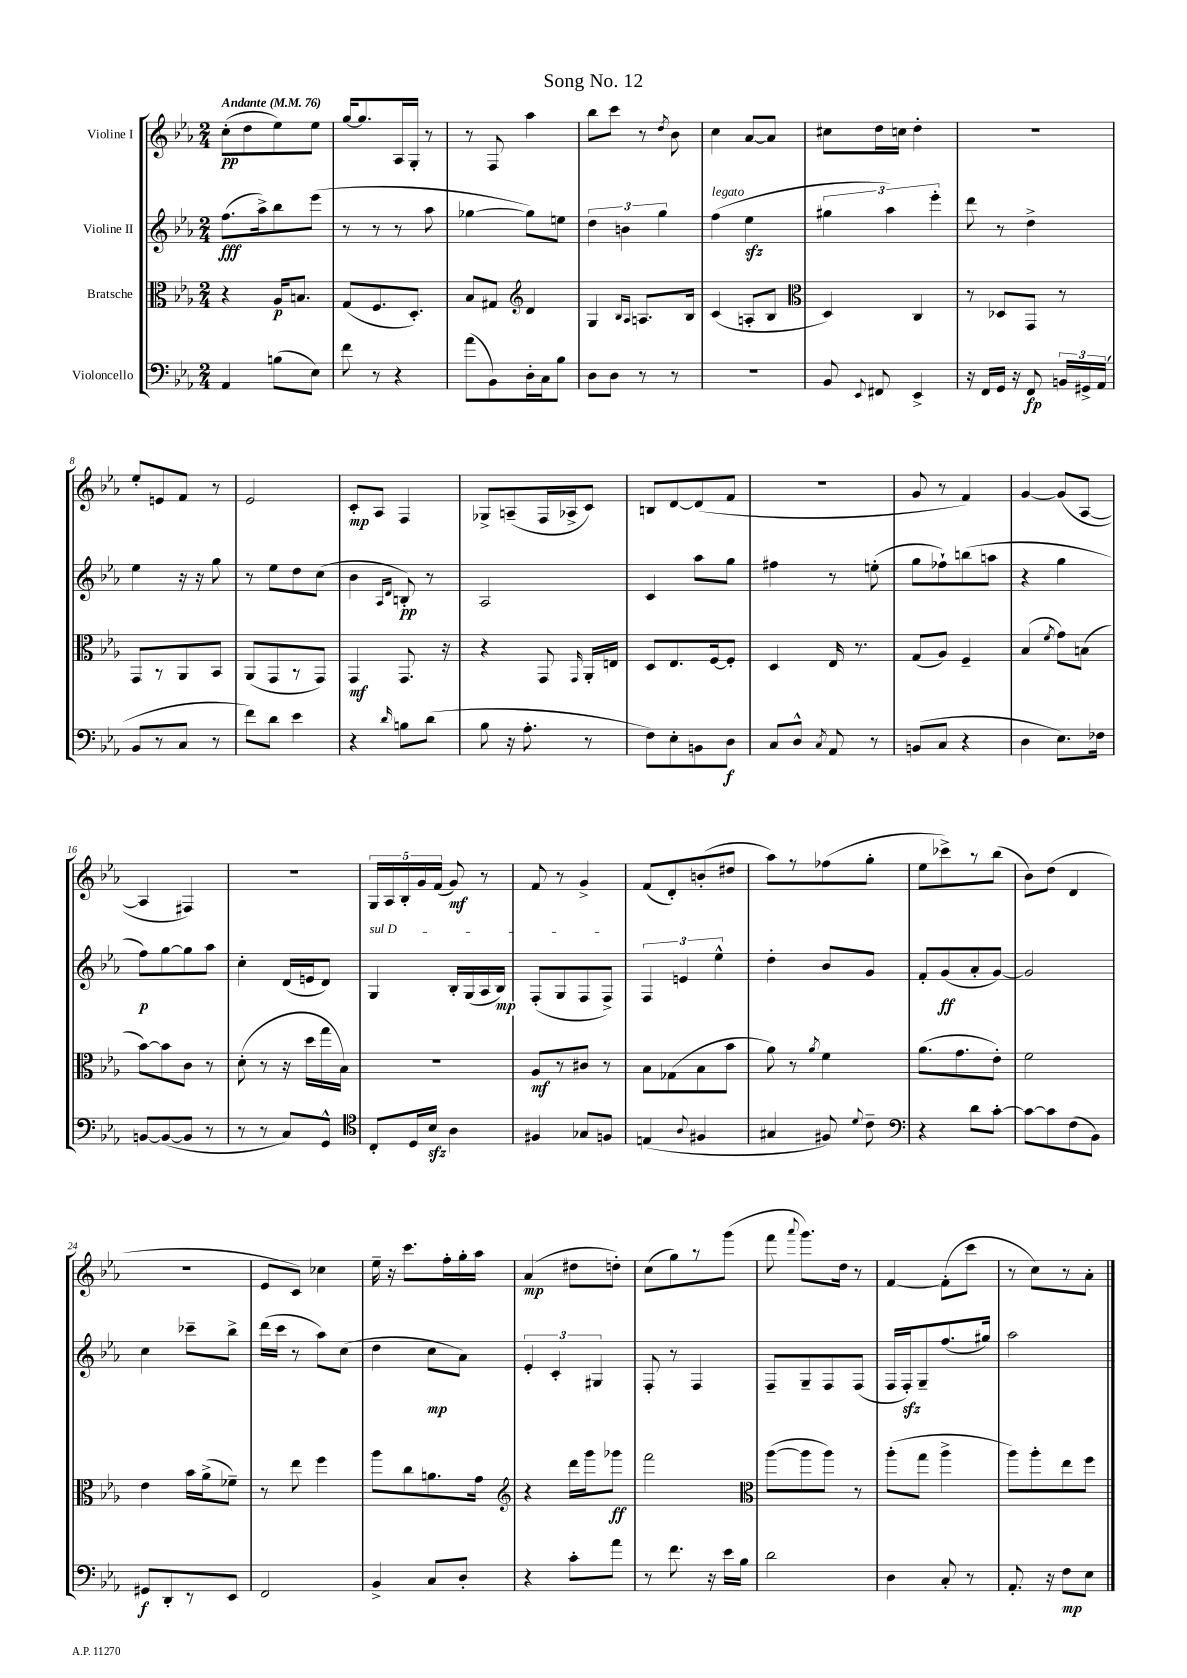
\header { title = "Song No. 12" }
<<
\new StaffGroup <<
\new Staff = "s0" \with { instrumentName = "Violine I" } {
    \clef treble \key ees \major \numericTimeSignature \time 2/4 \tempo "Andante" 4 = 76
    \autoBeamOff c''8[-.\pp( d''8 ees''8) ees''8] |
    g''16[~ g''8. aes16 g16]-. r8 |
    r8 f8 aes''4 |
    bes''8[ c'''8] r8 \acciaccatura { d''8 } bes'8 |
    c''4 aes'8[~ aes'8] |
    cis''8[ d''16 c''16] d''4-. |
    R2 |
    ees''8[-. e'8 f'8] r8 |
    ees'2 |
    c'8[-.\mp aes8] f4 |
    ges8[-> a8--( f16 aes16-> c'8]) |
    b8[ d'8~ d'8( f'8] |
    r2 |
    g'8 r8 f'4) |
    g'4~ g'8[( aes8]~ |
    aes4 fis4) |
    R2 |
    \tuplet 5/4 { g16[ aes16 bes16-. g'16 f'16]( } g'8\mf) r8 |
    f'8 r8 g'4-> |
    f'8[( d'8-.) b'8-.( dis''8] |
    aes''8[) r8 fes''8( g''8]-. |
    ees''8[ ces'''8->) r8 bes''8]( |
    bes'8[) d''8]( d'4 |
    r2 |
    ees'8[ c'8]) ces''4 |
    ees''16-- r16 c'''8.[ f''16-. g''16-. aes''16] |
    aes'4\mp( dis''8[ d''8]-.) |
    c''8[( g''8) r8 g'''8]( |
    f'''8 \appoggiatura { aes'''8 } g'''8.[) d''16] r8 |
    f'4~ f'8[-.( c'''8] |
    r8 c''8[) r8 aes'8]-. \bar "|." |
}
\new Staff = "s1" \with { instrumentName = "Violine II" } {
    \clef treble \key ees \major \numericTimeSignature \time 2/4
    \autoBeamOff f''8.[\fff( aes''16->) bes''8 ees'''8]( |
    r8 r8 r8 aes''8 |
    ges''4~ ges''8[) e''8] |
    \tuplet 3/2 { d''4 b'4 g''4 } |
    f''4^\markup { \italic "legato" }( ees''4\sfz |
    \tuplet 3/2 { gis''4 aes''4) ees'''4-. } |
    d'''8 r8 d''4-> |
    ees''4 r16 r16 g''8 |
    r8 ees''8[ d''8 c''8]( |
    bes'4 \grace { aes16[ d'16] } b8-.\pp) r8 |
    aes2 |
    c'4 aes''8[ g''8] |
    fis''4 r8 e''8-.( |
    g''8[ fes''8-!) b''8( a''8] |
    r4 g''4 |
    f''8[\p) g''8~ g''8 aes''8] |
    c''4-. d'16[( e'16 d'8]) |
    \once \override TextSpanner.bound-details.left.text = \markup { \italic "sul D" } g4\startTextSpan bes16[-. g16( aes16 bes16]\mp) |
    f8[-.( g8 f8 f8]->\stopTextSpan) |
    \tuplet 3/2 { f4 e'4 ees''4-^ } |
    d''4-. bes'8[ g'8] |
    f'8[-. g'8\ff( aes'8-. g'8]~) |
    g'2 |
    c''4 ces'''8[-- bes''8]-> |
    d'''16[( c'''16] r8 aes''8[) c''8]( |
    d''4 c''8[\mp aes'8]) |
    \tuplet 3/2 { ees'4-. c'4-. gis4 } |
    f8-. r8 f4 |
    f8[-- g8-- f8 f8]( |
    f16[ f16-.\sfz) g8-- f''8.( gis''16]) |
    aes''2 \bar "|." |
}
\new Staff = "s2" \with { instrumentName = "Bratsche" } {
    \clef alto \key ees \major \numericTimeSignature \time 2/4
    \autoBeamOff r4 aes16[\p b8.] |
    g8[( f8. d8.]-.) |
    bes8[ gis8] \clef treble d'4 |
    g4 \grace { bes16[ aes16] } a8.[ bes16] |
    c'4( a8[-. bes8] |
    \clef alto d4) c4 |
    r8 des8[ g,8] r8 |
    g,8[ r8 aes,8 bes,8] |
    aes,8[( g,8 r8 g,8]) |
    g,4\mf g,8. r16 |
    r4 g,8 \grace { g,16 } aes,16[-. e16] |
    d8[ ees8. f16~ f8]-. |
    d4 ees16 r8. |
    g8[( aes8]) f4-- |
    bes4( \acciaccatura { f'8 } g'8[) b8]( |
    bes'8[~) bes'8 c'8] r8 |
    d'8-.( r8 r16 d''16[ g''16 bes16]) |
    R2 |
    aes8[\mf r8 cis'8] r8 |
    bes8[ ges8( bes8 bes'8] |
    aes'8) r8 \acciaccatura { aes'8 } f'4 |
    aes'8.[( g'8. ees'8]-.) |
    f'2 |
    ees'4 bes'16[ aes'16->( fes'8]--) |
    r8 ees''8 f''4 |
    aes''8[ c''8 a'8. g'16] |
    \clef treble r4 d'''16[ g'''16 ges'''8]\ff |
    f'''2 |
    \clef alto aes''8[~( aes''8 aes''8]) r8 |
    aes''8[-.( g''8] aes''4-> |
    aes''8[) aes''8-. ees''8 f''8] \bar "|." |
}
\new Staff = "s3" \with { instrumentName = "Violoncello" } {
    \clef bass \key ees \major \numericTimeSignature \time 2/4
    \autoBeamOff aes,4 b8[( ees8]) |
    f'8 r8 r4 |
    aes'8[( bes,8) d16-. c16 bes8] |
    d8[ d8] r8 r8 |
    r2 |
    bes,8 \appoggiatura { ees,8 } fis,8 ees,4-> |
    r16 f,16[ g,16] r16 f,8\fp \tuplet 3/2 { b,16[ gis,16-> aes,16]( } |
    bes,8[ r8 c8] r8 |
    f'8[) d'8] ees'4 |
    r4 \grace { d'16 } b8[ d'8]( |
    bes8 r16 aes8.-. r8 |
    f8[) ees8-. b,8 d8]\f |
    c8[ d8]-^ \acciaccatura { c8 } aes,8 r8 |
    b,8[( c8] r4 |
    d4 ees8.[) fes16] |
    b,8[~ b,8~( b,8] r8 |
    r8 r8 c8[) g,8]-^ |
    \clef tenor c8[-. d16 bes16]\sfz aes4 |
    fis4 ges8[ f8] |
    e4( \appoggiatura { aes8 } fis4 |
    gis4 fis8) \appoggiatura { d'8 } c'8-- |
    \clef bass r4 d'8[ c'8]~-. |
    c'8[~ c'8 f8( bes,8]) |
    gis,8[\f d,8-. r8 ees,8] |
    f,2 |
    bes,4-> c8[ d8]-. |
    r4 c'8[-. aes'8] |
    r8 f'8. r16 ees'16[ bes16] |
    d'2 |
    d4 c8-. r8 |
    aes,8.-. r16 f8[\mp ees8] \bar "|." |
}
>>
>>
